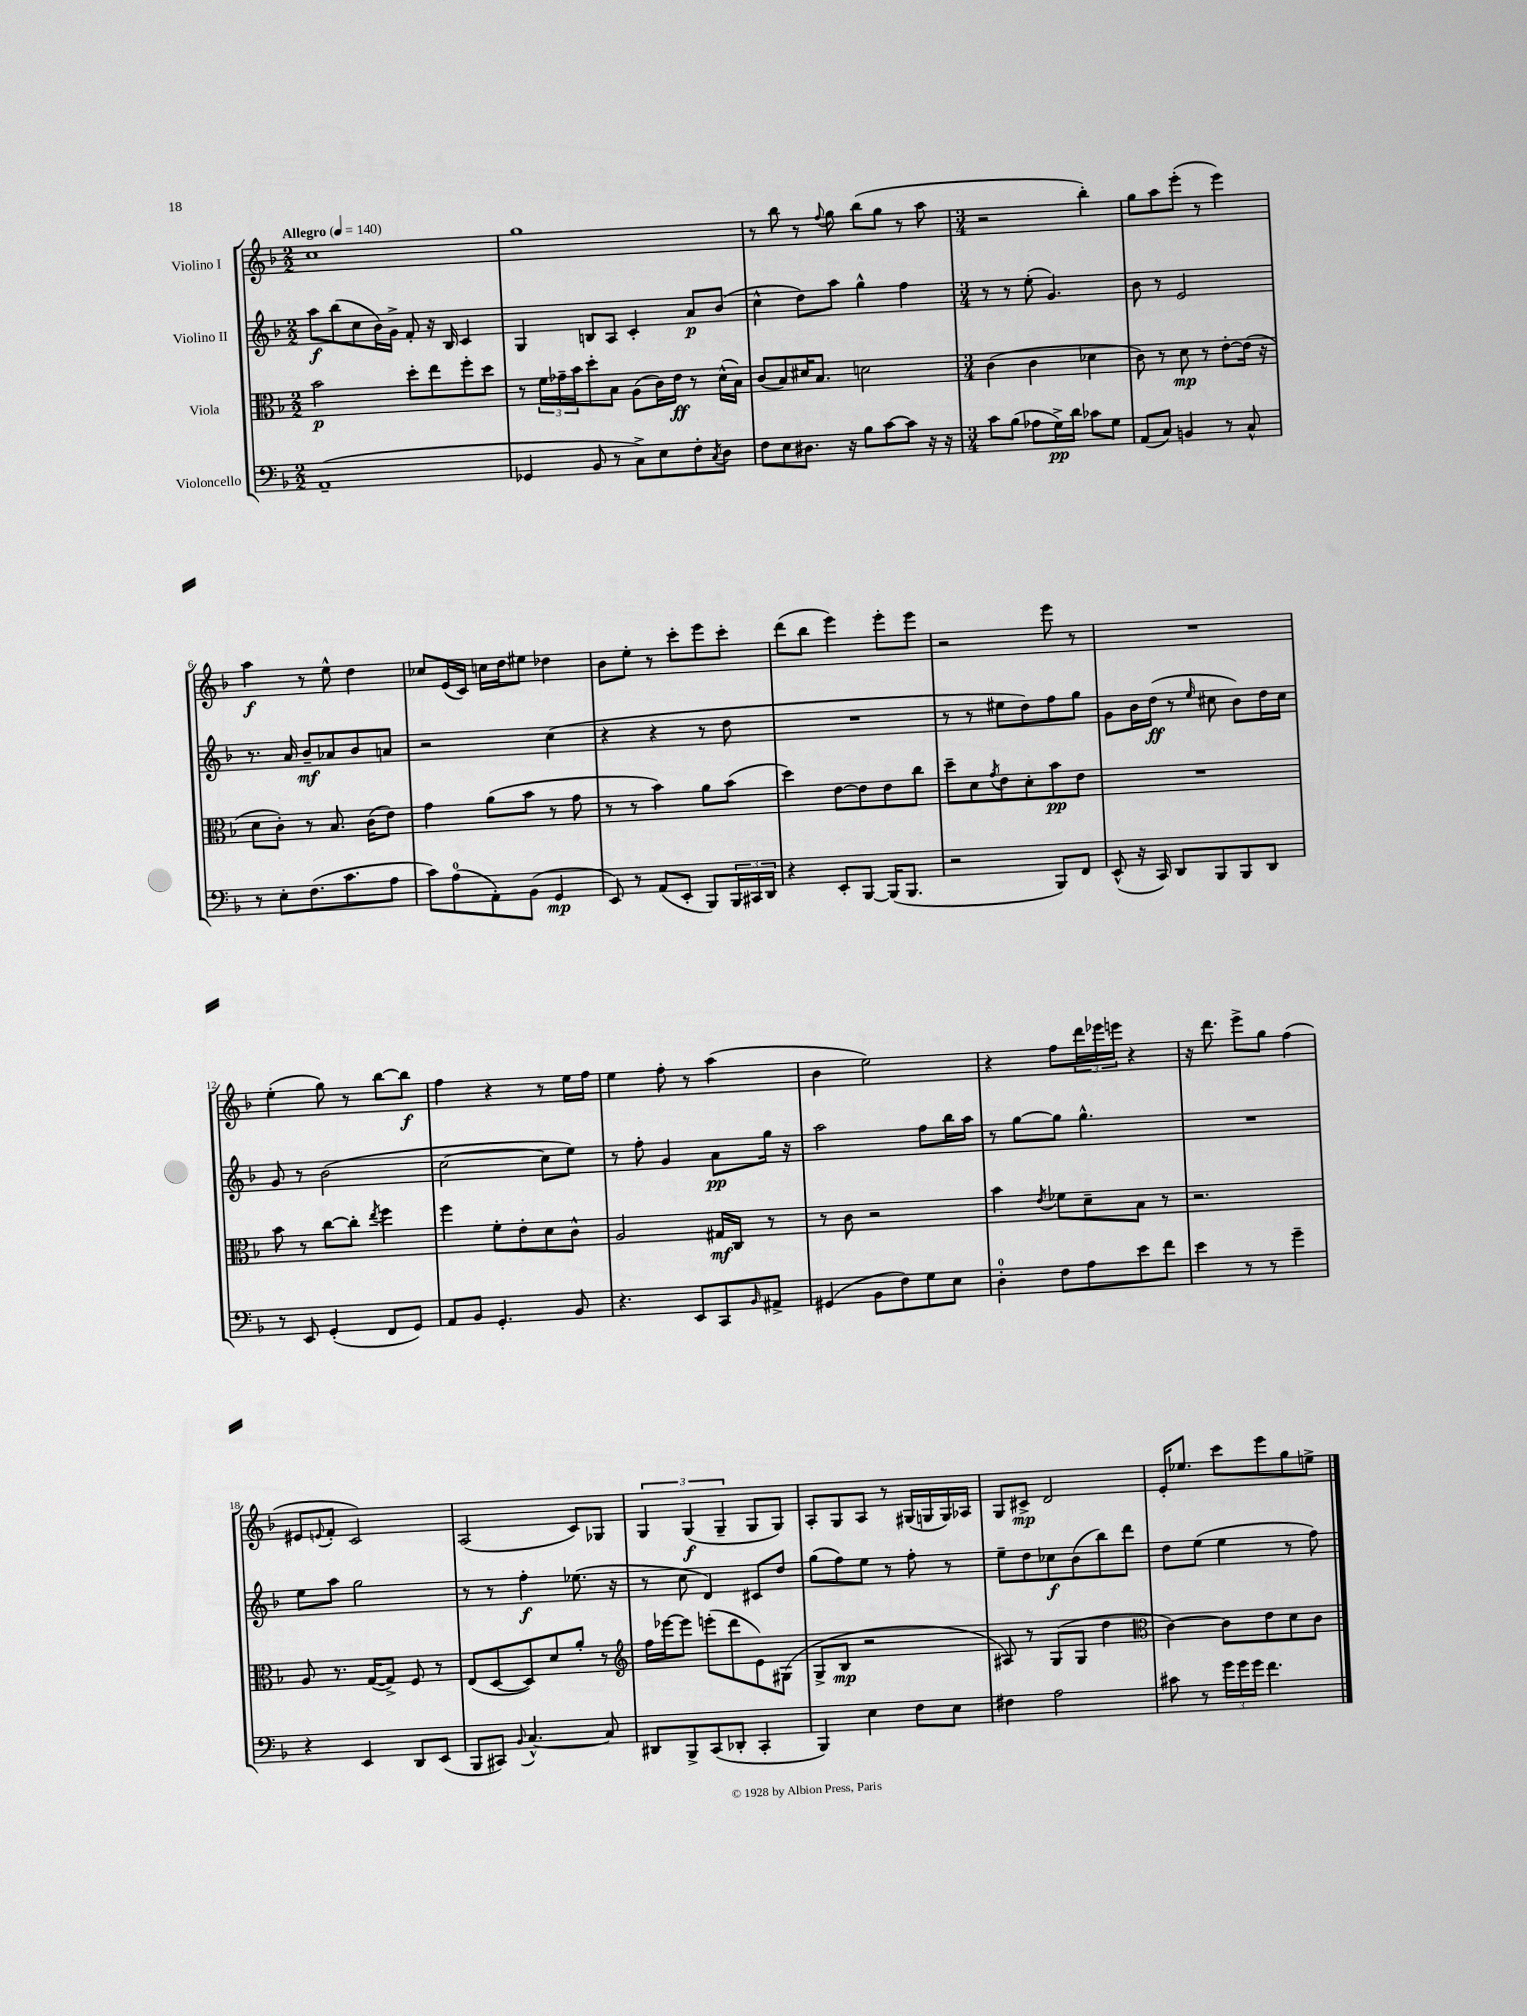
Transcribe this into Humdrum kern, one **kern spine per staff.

**kern	**dynam	**kern	**dynam	**kern	**dynam	**kern	**dynam
*part4	*part4	*part3	*part3	*part2	*part2	*part1	*part1
*staff4	*staff4	*staff3	*staff3	*staff2	*staff2	*staff1	*staff1
*I"Violoncello	*	*I"Viola	*	*I"Violino II	*	*I"Violino I	*
*clefF4	*	*clefC3	*	*clefG2	*	*clefG2	*
*k[b-]	*	*k[b-]	*	*k[b-]	*	*k[b-]	*
*M2/2	*	*M2/2	*	*M2/2	*	*M2/2	*
*MM140	*	*MM140	*	*MM140	*	*MM140	*
=1	=1	=1	=1	=1	=1	=1	=1
!	!	!	!	!	!	!LO:TX:a:B:t=Allegro	!
(1AA~	.	2b-\	p	8aa\L	f	1cc	.
.	.	.	.	(8bb-\	.	.	.
.	.	.	.	8cc\	.	.	.
.	.	.	.	16b-\L)	.	.	.
.	.	.	.	16g^\JJ	.	.	.
.	.	8dd'\L	.	8f'/	.	.	.
.	.	8ee\	.	16r	.	.	.
.	.	.	.	16B-/	.	.	.
.	.	8ff'\	.	4c/	.	.	.
.	.	8dd\J	.	.	.	.	.
=2	=2	=2	=2	=2	=2	=2	=2
4GG-X/	.	8r	.	4G/	.	1gg	.
.	.	24f\LL	.	.	.	.	.
.	.	24g-X~\	.	.	.	.	.
.	.	24b-\J	.	.	.	.	.
8BB-/	.	8dd'\	.	8Bn/L	.	.	.
8r	.	8B-\J	.	8A/J	.	.	.
8C^\L)	.	(8A\L	.	4c'/	.	.	.
8E\	.	16c\L)	.	.	.	.	.
.	.	16e\JJ	ff	.	.	.	.
8F'\	.	8r	.	8a/L	p	.	.
8qC/	.	.	.	.	.	.	.
8D\J	.	(16d^^\LL	.	(8b-/J	.	.	.
.	.	16B-\JJ)	.	.	.	.	.
=3	=3	=3	=3	=3	=3	=3	=3
8F\L	.	(8c/L	.	4cc^^\	.	8r	.
8E\	.	8B-/)	.	.	.	8bb-\	.
8.D#X\J	.	16d#X/K	.	8dd\L)	.	8r	.
.	.	8.B-/J	.	.	.	.	.
.	.	.	.	.	.	8qqff/	.
.	.	.	.	8aa\J	.	8gg\	.
16r	.	.	.	.	.	.	.
8B-\L	.	2dn\	.	4gg^^\	.	(8bb-\L	.
[8c\	.	.	.	.	.	8gg\J	.
8c\J]	.	.	.	4ff\	.	8r	.
16r	.	.	.	.	.	8aa\	.
16r	.	.	.	.	.	.	.
=4	=4	=4	=4	=4	=4	=4	=4
*M3/4	*	*M3/4	*	*M3/4	*	*M3/4	*
8c\L	.	(4c\	.	8r	.	2r	.
(8B-\J	.	.	.	8r	.	.	.
8A-X\L	.	4c\	.	(8ee'\	.	.	.
16G^\L)	pp	.	.	4.g/)	.	.	.
16d\JJ	.	.	.	.	.	.	.
8c-X\L	.	4d-X\	.	.	.	4bb-'\)	.
8G\J	.	.	.	.	.	.	.
=5	=5	=5	=5	=5	=5	=5	=5
(8AA/L	.	8c\)	.	8b-\	.	8gg\L	.
8C/J)	.	8r	.	8r	.	8aa\	.
4BBn/	.	8d\	mp	2e/	.	(8eee'\J	.
.	.	8r	.	.	.	8r	.
8r	.	[8e'\L	.	.	.	4eee\)	.
8C^^/	.	(16e\Jk]	.	.	.	.	.
.	.	16r	.	.	.	.	.
!!LO:LB:g=z
=6	=6	=6	=6	=6	=6	=6	=6
8r	.	8d\L	.	8.r	.	4aa\	f
8E'\L	.	8c'\J)	.	.	.	.	.
.	.	.	.	16a/	.	.	.
(8.F\	.	8r	.	8b-~/L	mf	8r	.
.	.	8.B-/	.	8a-X/	.	8ee^^\	.
8.c\	.	.	.	.	.	.	.
.	.	.	.	8b-/	.	4dd\	.
.	.	(16c\KL	.	.	.	.	.
8A\J	.	8e\J)	.	8an/J	.	.	.
=7	=7	=7	=7	=7	=7	=7	=7
8c\L)	.	4g\	.	2r	.	8cc-X/L	.
(8A\	.	.	.	.	.	(16e/L	.
.	.	.	.	.	.	16c/JJ)	.
8AA'\)	.	(8a\L	.	.	.	16ccn\LL	.
.	.	.	.	.	.	16dd\J	.
(8BB-\J	.	8b-\J	.	.	.	8ee#X\J	.
4GG/	mp	8r	.	(4cc\	.	4dd-X\	.
.	.	8g\	.	.	.	.	.
=8	=8	=8	=8	=8	=8	=8	=8
8EE/)	.	8r	.	4r	.	8b-\L	.
8r	.	8r	.	.	.	8ee'\J	.
(8AA/L	.	4b-\)	.	4r	.	8r	.
8EE'/J	.	.	.	.	.	8ccc'\L	.
8BBB-/L)	.	8a\L	.	8r	.	8eee\	.
24BBB-/L	.	(8b-\J	.	8dd\	.	8ccc'\J	.
24CC#X/	.	.	.	.	.	.	.
24DD/JJ	.	.	.	.	.	.	.
=9	=9	=9	=9	=9	=9	=9	=9
4r	.	4dd\)	.	2.r	.	(8ddd\L	.
.	.	.	.	.	.	8bb-\J	.
8EE'/L	.	[8e\L	.	.	.	4eee\)	.
[8BBB-/J	.	8e\]	.	.	.	.	.
(16BBB-/KL]	.	8e\	.	.	.	8eee'\L	.
8.BBB-/J	.	.	.	.	.	.	.
.	.	8cc\J	.	.	.	8eee\J	.
=10	=10	=10	=10	=10	=10	=10	=10
2r	.	8dd~\L	.	8r	.	2r	.
.	.	8d\	.	8r	.	.	.
.	.	8qg/	.	.	.	.	.
.	.	8e\	.	8ee#X\L	.	.	.
.	.	8d'\	.	8dd\)	.	.	.
8BBB-/L)	.	8b-\	pp	8ff\	.	8eee\	.
8FF/J	.	8e\J	.	8gg\J	.	8r	.
=11	=11	=11	=11	=11	=11	=11	=11
(8EE^^/	.	2.r	.	8g\L	.	2.r	.
16r	.	.	.	16b-\L	.	.	.
16CC/)	.	.	.	(16dd\JJ	ff	.	.
8DD/L	.	.	.	8r	.	.	.
.	.	.	.	16qqee/	.	.	.
8BBB-/	.	.	.	8cc#X\	.	.	.
8BBB-/	.	.	.	8b-\L)	.	.	.
8DD/J	.	.	.	16dd\L	.	.	.
.	.	.	.	16cc#\JJ	.	.	.
!!LO:LB:g=z
=12	=12	=12	=12	=12	=12	=12	=12
8r	.	8b-\	.	8g/	.	(4ee'\	.
8EE/	.	8r	.	8r	.	.	.
(4GG'/	.	[8cc\L	.	(2b-\	.	8gg\)	.
.	.	8cc'\J]	.	.	.	8r	.
.	.	8qee/	.	.	.	.	.
8FF/L	.	4ff\	.	.	.	[8bb-\L	.
8GG/J)	.	.	.	.	.	8bb-\J]	f
=13	=13	=13	=13	=13	=13	=13	=13
8AA/L	.	4ff\	.	[2cc\	.	4ff\	.
8BB-/J	.	.	.	.	.	.	.
4.GG'/	.	8f'\L	.	.	.	4r	.
.	.	8e'\	.	.	.	.	.
.	.	8d\	.	8cc\L]	.	8r	.
8BB-/	.	8c^^\J	.	8ee\J)	.	16ee\LL	.
.	.	.	.	.	.	16ff\JJ	.
=14	=14	=14	=14	=14	=14	=14	=14
4.r	.	2A/	.	8r	.	4ee\	.
.	.	.	.	8ff'\	.	.	.
.	.	.	.	4g/	.	8ff'\	.
8EE/L	.	.	.	.	.	8r	.
8CC/	.	16G#X/LL	mf	8a\L	pp	(4aa\	.
.	.	16C/JJ	.	.	.	.	.
16qqBB-/	.	.	.	.	.	.	.
8AA#X^/J	.	8r	.	16gg\Jk	.	.	.
.	.	.	.	16r	.	.	.
=15	=15	=15	=15	=15	=15	=15	=15
(4GG#X/	.	8r	.	2aa\	.	4b-\	.
.	.	8c\	.	.	.	.	.
8BB-\L	.	2r	.	.	.	2ee\)	.
8F\)	.	.	.	.	.	.	.
8G\	.	.	.	8ff\L	.	.	.
8E\J	.	.	.	16bb-\L	.	.	.
.	.	.	.	16aa\JJ	.	.	.
=16	=16	=16	=16	=16	=16	=16	=16
4D'\	.	4b-\	.	8r	.	4r	.
.	.	.	.	[8gg\L	.	.	.
.	.	8qe/	.	.	.	.	.
8F\L	.	8f-X\L	.	8gg\J]	.	8ff\L	.
8A\	.	8d~\	.	4.gg^^\	.	24ddd\L	.
.	.	.	.	.	.	24eee-X\	.
.	.	.	.	.	.	24eeen\JJ	.
8e\	.	8B-\J	.	.	.	4r	.
8f\J	.	8r	.	.	.	.	.
=17	=17	=17	=17	=17	=17	=17	=17
4e\	.	2.r	.	2.r	.	16r	.
.	.	.	.	.	.	8.ddd\	.
8r	.	.	.	.	.	8eee^\L	.
8r	.	.	.	.	.	8gg\J	.
4g~\	.	.	.	.	.	(4ff\	.
!!LO:LB:g=z
=18	=18	=18	=18	=18	=18	=18	=18
4r	.	8A/	.	8ee\L	.	8e#X/L	.
.	.	.	.	.	.	8qqen/	.
.	.	8.r	.	8aa\J	.	8f'/J	.
4EE/	.	.	.	2gg\	.	2c/)	.
.	.	([16G/KL	.	.	.	.	.
.	.	8G^/J])	.	.	.	.	.
8DD/L	.	8F/	.	.	.	.	.
(8EE/J	.	8r	.	.	.	.	.
=19	=19	=19	=19	=19	=19	=19	=19
8BBB-/L	.	(8E/L	.	8r	.	(2A/	.
8CC#X/J)	.	[8D/	.	8r	.	.	.
8qqBB-/	.	.	.	.	.	.	.
[4.C^^/	.	8D/])	.	4ff'\	f	.	.
.	.	8d/	.	.	.	.	.
.	.	8a'/J	.	(8.ee-X\	.	8c/L)	.
8C/]	.	8r	.	.	.	8G-X/J	.
.	.	.	.	16r	.	.	.
=20	=20	=20	=20	=20	=20	=20	=20
*	*	*clefG2	*	*	*	*	*
8DD#X/L	.	16ff\LL	.	8r	.	6G/	.
.	.	[16eee-X\J	.	.	.	.	.
8BBB-^/	.	8eee-\J]	.	8cc\	.	.	.
.	.	.	.	.	.	(6G/	f
(8CC/	.	(8eeen'\L	.	4d/)	.	.	.
.	.	.	.	.	.	6G~/	.
8DD-X'/J	.	8ddd\	.	.	.	.	.
4CC'/	.	8e\)	.	8c#X/L	.	8G/L	.
.	.	(8G#X\J	.	8dd/J	.	8G/J)	.
=21	=21	=21	=21	=21	=21	=21	=21
4BBB-/)	.	8G^/L	.	(8gg\L	.	8A'/L	.
.	.	8B-/J	mp	8ff\)	.	8G/	.
4E\	.	2r	.	8ee\J	.	8A/J	.
.	.	.	.	8r	.	8r	.
8F\L	.	.	.	8ff'\	.	(16G#X/LL	.
.	.	.	.	.	.	16Gn/	.
8E\J	.	.	.	8r	.	16G/)	.
.	.	.	.	.	.	16A-X/JJ	.
=22	=22	=22	=22	=22	=22	=22	=22
4F#X\	.	8A#X/)	.	8ee~\L	.	8G/L	.
.	.	8r	.	8dd\	.	8c#X^/J	mp
2A\	.	(8G/L	.	8cc-X\	f	2d/	.
.	.	8G/J	.	(8b-\	.	.	.
.	.	4dd\	.	8bb-\)	.	.	.
.	.	.	.	8ddd\J	.	.	.
=23	=23	=23	=23	=23	=23	=23	=23
*	*	*clefC3	*	*	*	*	*
8c#X\	.	[4c\)	.	8dd\L	.	16e'/KL	.
.	.	.	.	.	.	8.ee-X/J	.
8r	.	.	.	(8ee\J	.	.	.
24g\LL	.	8c\L]	.	4ee\	.	8ccc\L	.
24g\	.	.	.	.	.	.	.
24g\JJ	.	.	.	.	.	.	.
4.f\	.	8e\	.	.	.	8eee\	.
.	.	8d\	.	8r	.	8gg\	.
.	.	8c\J	.	8ff\)	.	8een^\J	.
==	==	==	==	==	==	==	==
*-	*-	*-	*-	*-	*-	*-	*-
